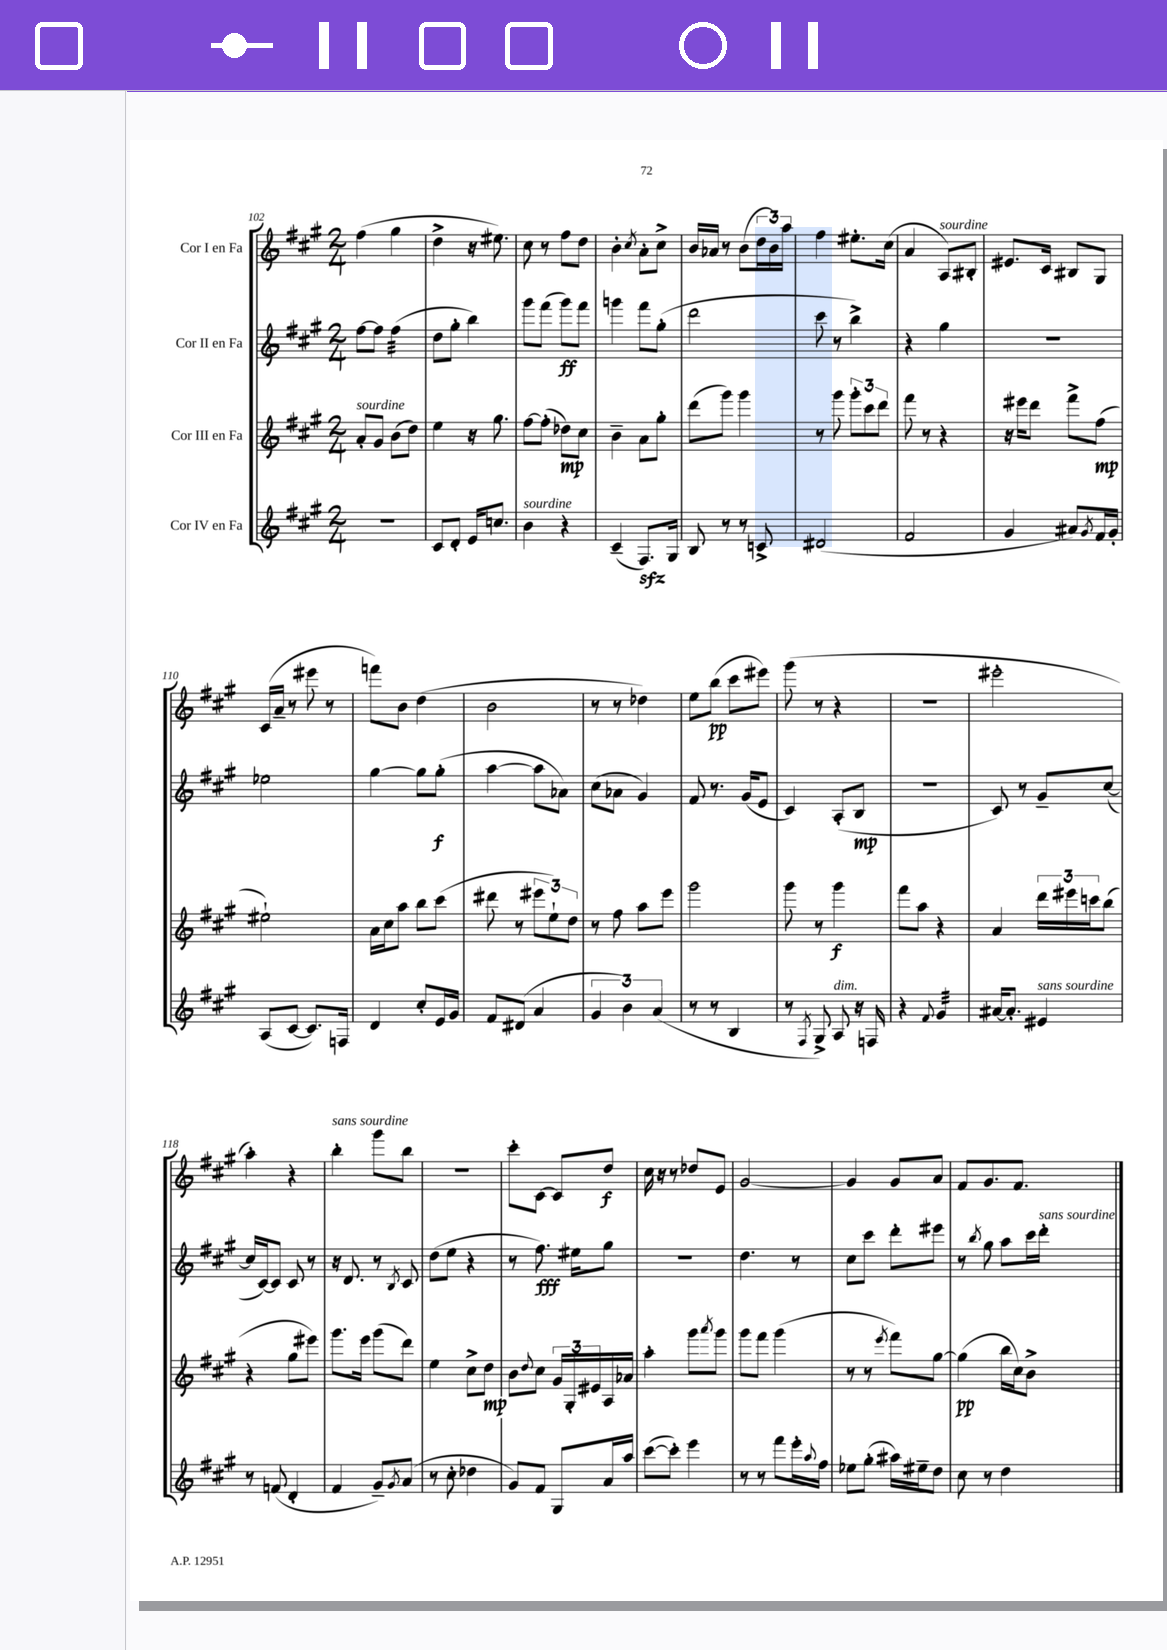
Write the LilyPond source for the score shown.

<<
\new StaffGroup <<
\new Staff = "s0" \with { instrumentName = "Cor I en Fa" } {
    \clef treble \key a \major \numericTimeSignature \time 2/4
    fis''4( gis''4 |
    d''4-> r16 eis''8.) |
    cis''8 r8 fis''8 d''8 |
    b'4-. \acciaccatura { cis''8 } a'8-. cis''8-> |
    b'16 aes'16 r8 b'8( \tuplet 3/2 { d''16 b'16) a''16 } |
    fis''4 eis''8.-. cis''16( |
    a'4 a8^\markup { \italic "sourdine" }) bis8-. |
    eis'8. cis'16 bis8 gis8 |
    cis'16( a'16-- r8 eis'''8 r8 |
    f'''8) b'8 d''4( |
    b'2 |
    r8 r8 des''4) |
    e''8 b''8\pp( cis'''8 eis'''8) |
    gis'''8( r8 r4 |
    r2 |
    eis'''2-. |
    a''4-.) r4 |
    b''4-.^\markup { \italic "sans sourdine" } gis'''8 b''8 |
    r2 |
    cis'''8-. cis'8~ cis'8 d''8\f |
    cis''16 r16 r8 des''8 e'8 |
    gis'2~ |
    gis'4 gis'8 a'8 |
    fis'8 gis'8. fis'8. \bar "|." |
}
\new Staff = "s1" \with { instrumentName = "Cor II en Fa" } {
    \clef treble \key a \major \numericTimeSignature \time 2/4
    fis''8~ fis''8 fis''4:32( |
    d''8 gis''8-. b''4) |
    gis'''8 fis'''8( gis'''8\ff) fis'''8 |
    g'''4 fis'''8 gis''8-.( |
    d'''2 |
    cis'''8 r8 b''4->) |
    r4 gis''4 |
    r2 |
    ees''2 |
    gis''4~ gis''8 gis''8-.\f( |
    a''4~ a''8 aes'8) |
    cis''8( aes'8 gis'4) |
    fis'8 r8. gis'16( e'8 |
    cis'4) a8-.( b8\mp |
    r2 |
    cis'8) r8 gis'8-- cis''8~( |
    cis''16 cis'16~) cis'8 cis'8 r8 |
    r16 d'8. r8 \acciaccatura { b8 } cis'8 |
    d''8( e''8 r4 |
    r8 fis''8.\fff) eis''16 gis''8 |
    R2 |
    d''4. r8 |
    cis''8 cis'''8 d'''8-. eis'''8 |
    r8 \acciaccatura { b''8 } gis''8 a''8 cis'''16 d'''16-.^\markup { \italic "sans sourdine" } \bar "|." |
}
\new Staff = "s2" \with { instrumentName = "Cor III en Fa" } {
    \clef treble \key a \major \numericTimeSignature \time 2/4
    a'8-.^\markup { \italic "sourdine" } gis'8 b'8( d''8) |
    e''4 r16 gis''8. |
    fis''8~ fis''8-.( des''8\mp) cis''8 |
    b'4-- a'8 gis''8-. |
    d'''8( gis'''8) gis'''4 |
    r8 gis'''8 \tuplet 3/2 { gis'''8-. cis'''8 d'''8 } |
    fis'''8 r8 r4 |
    r16 eis'''16 d'''8 fis'''8-> fis''8\mp( |
    eis''2-!) |
    a'16 cis''16 a''8 b''8 cis'''8( |
    dis'''8 r8 \tuplet 3/2 { eis'''8 e''8-!) d''8 } |
    r8 fis''8 a''8 e'''8 |
    gis'''2 |
    gis'''8 r8 gis'''4\f |
    fis'''8 a''8 r4 |
    a'4 \tuplet 3/2 { d'''16 eis'''16 c'''16 } b''8( |
    r4 gis''8 eis'''8) |
    gis'''8. e'''16 gis'''8( d'''8) |
    e''4 cis''8-> d''8\mp |
    b'8 \appoggiatura { d''8 } cis''8 \tuplet 3/2 { gis'16 gis16-. eis'16 } a16 aes'16 |
    a''4-. gis'''8 \acciaccatura { a'''8 } gis'''8 |
    gis'''8 fis'''8 gis'''4( |
    r8 r8 \acciaccatura { e'''8 } fis'''8) gis''8~ |
    gis''4\pp( b''16 cis''16) b'8-> \bar "|." |
}
\new Staff = "s3" \with { instrumentName = "Cor IV en Fa" } {
    \clef treble \key a \major \numericTimeSignature \time 2/4
    R2 |
    cis'8 d'8-. e'16 c''8. |
    b'4^\markup { \italic "sourdine" } r4 |
    cis'4--( fis8.\sfz) gis16 |
    b8 r8 r8 c'8-> |
    dis'2( |
    fis'2 |
    gis'4 ais'8) \acciaccatura { gis'8 } fis'16 gis'16-. |
    a8( cis'8~ cis'8.) f16 |
    d'4 cis''8-. e'16 gis'16 |
    fis'8 dis'8( a'4 |
    \tuplet 3/2 { gis'4 b'4) a'4( } |
    r8 r8 b4 |
    r8 \acciaccatura { fis8 } gis8->) a8^\markup { \italic "dim." } r16 f16 |
    r4 \appoggiatura { fis'8 } gis'4:32 |
    ais'16~ ais'8.-. eis'4^\markup { \italic "sans sourdine" } |
    r8 f'8( d'4-. |
    fis'4 gis'8--) \acciaccatura { gis'8 } a'8( |
    r8 cis''8-. des''4 |
    gis'8) fis'8 gis8 a'16 a''16 |
    cis'''8~( cis'''8-.) e'''4 |
    r8 r8 fis'''8 e'''16-. \appoggiatura { a''8 } fis''16 |
    ees''8 gis''8-.( ais''16) eis''16-- d''8 |
    cis''8 r8 d''4 \bar "|." |
}
>>
>>
\layout { \context { \Score currentBarNumber = #102 } }
